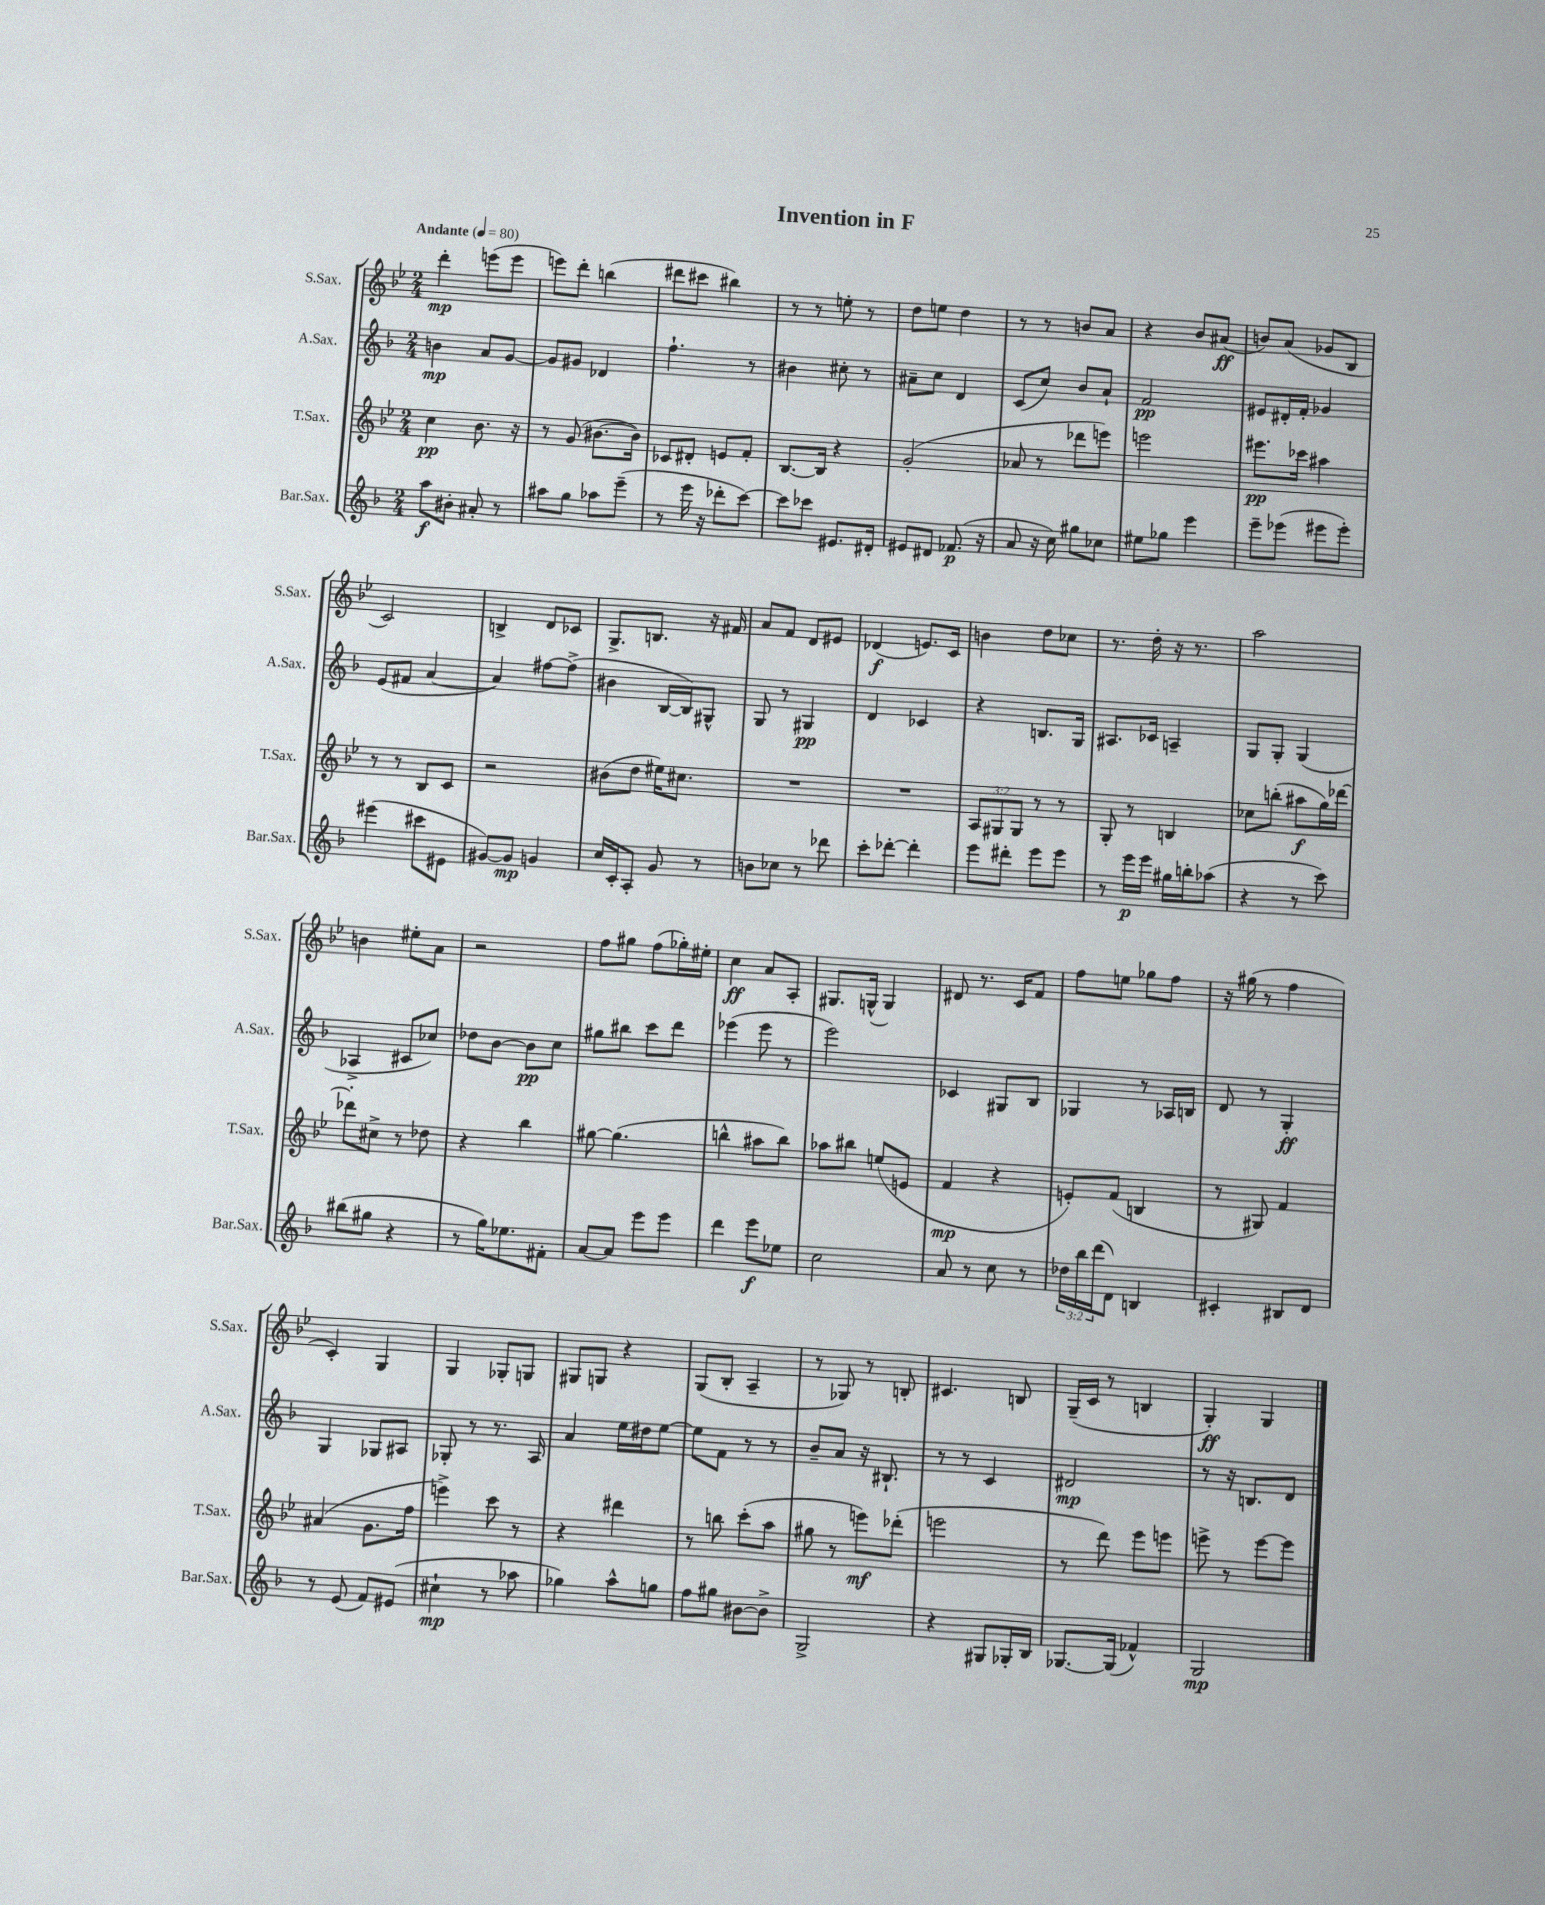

**kern	**dynam	**kern	**dynam	**kern	**dynam	**kern	**dynam
*part4	*part4	*part3	*part3	*part2	*part2	*part1	*part1
*staff4	*staff4	*staff3	*staff3	*staff2	*staff2	*staff1	*staff1
*I"Bar.Sax.	*	*I"T.Sax.	*	*I"A.Sax.	*	*I"S.Sax.	*
*I'Bar.Sax.	*	*I'T.Sax.	*	*I'A.Sax.	*	*I'S.Sax.	*
*clefG2	*	*clefG2	*	*clefG2	*	*clefG2	*
*k[b-]	*	*k[b-e-]	*	*k[b-]	*	*k[b-e-]	*
*M2/4	*	*M2/4	*	*M2/4	*	*M2/4	*
*MM80	*	*MM80	*	*MM80	*	*MM80	*
=1	=1	=1	=1	=1	=1	=1	=1
!	!	!	!	!	!	!LO:TX:a:B:t=Andante	!
8aa\L	f	4cc\	pp	4bn\	mp	4ddd'\	mp
8b#X'\J	.	.	.	.	.	.	.
8a#X'/	.	8.b-\	.	8a/L	.	(8eeen\L	.
8r	.	.	.	[8g/J	.	8eee\J	.
.	.	16r	.	.	.	.	.
=2	=2	=2	=2	=2	=2	=2	=2
8aa#X\L	.	8r	.	8g/L]	.	8eeen\L)	.
8gg\J	.	(8g/	.	8g#X/J	.	8ddd'\J	.
8aa-X\L	.	[8.b#X\L	.	4d-X/	.	(4bbn\	.
(8eee~\J	.	.	.	.	.	.	.
.	.	16b#\Jk])	.	.	.	.	.
=3	=3	=3	=3	=3	=3	=3	=3
8r	.	8c-X/L	.	4.ff`\	.	8ddd#X\L	.
16eee\	.	8d#X'/J	.	.	.	8ccc#X\J	.
16r	.	.	.	.	.	.	.
8ddd-X'\L	.	8en/L	.	.	.	4bb#X\)	.
[8ccc\J)	.	8f'/J	.	8r	.	.	.
=4	=4	=4	=4	=4	=4	=4	=4
8ccc\L]	.	[8.B-/L	.	4b#X\	.	8r	.
8ccc-X\J	.	.	.	.	.	8r	.
.	.	16B-/Jk]	.	.	.	.	.
8.e#X/L	.	4r	.	8cc#X'\	.	8een'\	.
.	.	.	.	8r	.	8r	.
16d#X'/Jk	.	.	.	.	.	.	.
=5	=5	=5	=5	=5	=5	=5	=5
8e#X/L	.	(2g'/	.	8a#X~\L	.	8dd\L	.
8d#X/J	.	.	.	8cc\J	.	8een\J	.
(8.f-X/	p	.	.	4d/	.	4dd\	.
16r	.	.	.	.	.	.	.
=6	=6	=6	=6	=6	=6	=6	=6
8a/	.	8a-X/	.	(8c/L	.	8r	.
16r	.	8r	.	8cc/J)	.	8r	.
16cc\)	.	.	.	.	.	.	.
8gg#X\L	.	8ddd-X\L	.	8b-/L	.	8bn/L	.
8cc-X\J	.	8eeen\J)	.	8a`/J	.	8a/J	.
=7	=7	=7	=7	=7	=7	=7	=7
8ee#X\L	.	2eeen\	.	2f/	pp	4r	.
8gg-X\J	.	.	.	.	.	.	.
4eee\	.	.	.	.	.	8b-/L	.
.	.	.	.	.	.	(8a#X/J	ff
=8	=8	=8	=8	=8	=8	=8	=8
8eee~\L	.	8.eee#X\L	pp	8e#X/L	.	8bn/L)	.
(8eee-X\J	.	.	.	16d#X'/L	.	(8a/J	.
.	.	16ccc-X\Jk	.	16f'/JJ	.	.	.
8eee#X\L	.	4aa#X\	.	4g-X/	.	8g-X/L	.
8eee#'\J)	.	.	.	.	.	8B-/J	.
!!LO:LB:g=z
=9	=9	=9	=9	=9	=9	=9	=9
(4eee#X\	.	8r	.	(8e/L	.	2c/)	.
.	.	8r	.	8f#X/J	.	.	.
8ccc#X\L	.	8B-/L	.	[4a/	.	.	.
8e#X\J	.	8c/J	.	.	.	.	.
=10	=10	=10	=10	=10	=10	=10	=10
[8g#X/L)	.	2r	.	4a/])	.	4Bn^/	.
8g#/J]	mp	.	.	.	.	.	.
4gn/	.	.	.	[8ff#X\L	.	8d/L	.
.	.	.	.	(8ff#^\J]	.	8c-X/J	.
=11	=11	=11	=11	=11	=11	=11	=11
16cc/LL	.	(8b#X\L	.	4b#X\	.	8.G^/L	.
16c'/J	.	.	.	.	.	.	.
8A'/J	.	8dd\J	.	.	.	.	.
.	.	.	.	.	.	8.Bn/J	.
8g/	.	16ee#X\KL)	.	[16B-/LL	.	.	.
.	.	8.cc#X\J	.	16B-/J])	.	.	.
8r	.	.	.	8G#X^^/J	.	16r	.
.	.	.	.	.	.	16f#X/	.
=12	=12	=12	=12	=12	=12	=12	=12
8bn\L	.	2r	.	8G/	.	8a/L	.
8cc-X\J	.	.	.	8r	.	8f/J	.
8r	.	.	.	4G#X/	pp	8d/L	.
8ddd-X\	.	.	.	.	.	8e#X/J	.
=13	=13	=13	=13	=13	=13	=13	=13
8ccc'\L	.	2r	.	4d/	.	(4d-X/	f
[8ddd-X'\J	.	.	.	.	.	.	.
4ddd-'\]	.	.	.	4c-X/	.	8.en/L)	.
.	.	.	.	.	.	16c/Jk	.
=14	=14	=14	=14	=14	=14	=14	=14
8eee\L	.	12A/L	.	4r	.	4bn\	.
.	.	12G#X/	.	.	.	.	.
8ddd#X'\J	.	.	.	.	.	.	.
.	.	12G#/J	.	.	.	.	.
8eee\L	.	8r	.	8.Bn/L	.	8dd\L	.
8eee\J	.	8r	.	.	.	8cc-X\J	.
.	.	.	.	16G/Jk	.	.	.
=15	=15	=15	=15	=15	=15	=15	=15
8r	.	8G'/	.	8.A#X/L	.	8.r	.
16eee\LL	p	8r	.	.	.	.	.
16eee\JJ	.	.	.	16c-X/Jk	.	16dd'\	.
16gg#X\LL	.	4Bn/	.	4An~/	.	16r	.
16bbn'\J	.	.	.	.	.	8.r	.
(8aa-X\J	.	.	.	.	.	.	.
=16	=16	=16	=16	=16	=16	=16	=16
4r	.	8cc-X\L	.	8G/L	.	2aa\	.
.	.	(8bbn'\J	.	8G'/J	.	.	.
8r	.	8aa#X\L	f	(4G/	.	.	.
8ccc\)	.	16gg\L)	.	.	.	.	.
.	.	[16ddd-X\JJ	.	.	.	.	.
!!LO:LB:g=z
=17	=17	=17	=17	=17	=17	=17	=17
(8bb#X\L	.	8ddd-X'\L]	.	4A-X^/	.	4bn\	.
8gg#X\J	.	8cc#X^\J	.	.	.	.	.
4r	.	8r	.	8c#X/L	.	8ee#X'\L	.
.	.	8dd-X\	.	8cc-X/J)	.	8a\J	.
=18	=18	=18	=18	=18	=18	=18	=18
8r	.	4r	.	8dd-X\L	.	2r	.
16gg\KL)	.	.	.	[8b-\J	.	.	.
8.ee-X\	.	.	.	.	.	.	.
.	.	4bb-\	.	8b-\L]	pp	.	.
8f#X'\J	.	.	.	8cc\J	.	.	.
=19	=19	=19	=19	=19	=19	=19	=19
[8a/L	.	[8gg#X\	.	8gg#X\L	.	8ff\L	.
8a/J]	.	(4.gg#\]	.	8bb#X\J	.	8gg#X\J	.
8eee\L	.	.	.	8ccc\L	.	(8ff\L	.
8eee\J	.	.	.	8ddd\J	.	16gg-X'\L)	.
.	.	.	.	.	.	16ee#X'\JJ	.
=20	=20	=20	=20	=20	=20	=20	=20
4ddd\	.	4bbn^^\	.	(4eee-X\	.	4cc\	ff
8eee\L	f	8aa#X\L	.	8eee-\	.	8a/L	.
8ee-X\J	.	8bb\J)	.	8r	.	8A'/J	.
=21	=21	=21	=21	=21	=21	=21	=21
2cc\	.	8aa-X\L	.	2eee\)	.	8.G#X/L	.
.	.	8bb#X\J	.	.	.	.	.
.	.	.	.	.	.	(16Gn^^/Jk	.
.	.	(8een/L	.	.	.	4G/)	.
.	.	8en/J	.	.	.	.	.
=22	=22	=22	=22	=22	=22	=22	=22
8a/	.	4f/	mp	4c-X/	.	8d#X/	.
8r	.	.	.	.	.	8.r	.
8cc\	.	4r	.	8G#X/L	.	.	.
.	.	.	.	.	.	16c/KL	.
8r	.	.	.	8B-/J	.	8f/J	.
=23	=23	=23	=23	=23	=23	=23	=23
24dd-X\LL	.	8en'/L)	.	4G-X/	.	8ff\L	.
24bb-\	.	.	.	.	.	.	.
(24ddd\J	.	.	.	.	.	.	.
8d\J)	.	(8f/J	.	.	.	8een\J	.
4Bn/	.	4Bn/	.	8r	.	8gg-X\L	.
.	.	.	.	16A-X/LL	.	8ff\J	.
.	.	.	.	16Bn/JJ	.	.	.
=24	=24	=24	=24	=24	=24	=24	=24
4c#X'/	.	8r	.	8d/	.	16r	.
.	.	.	.	.	.	(16gg#X\	.
.	.	8G#X/)	.	8r	.	8r	.
8B#X/L	.	4f/	.	4G'/	ff	4ff\	.
8d/J	.	.	.	.	.	.	.
!!LO:LB:g=z
=25	=25	=25	=25	=25	=25	=25	=25
8r	.	(4a#X/	.	4G/	.	4c'/)	.
(8e/	.	.	.	.	.	.	.
8f/L)	.	8.g\L	.	8G-X/L	.	4G/	.
(8e#X/J	.	.	.	8A#X/J	.	.	.
.	.	16ff\Jk	.	.	.	.	.
=26	=26	=26	=26	=26	=26	=26	=26
4cc#X`\	mp	4eeen^\)	.	8G-X'/	.	4G/	.
.	.	.	.	8r	.	.	.
8r	.	8ccc\	.	8.r	.	8G-X'/L	.
8aa-X\	.	8r	.	.	.	8Gn/J	.
.	.	.	.	16A/	.	.	.
=27	=27	=27	=27	=27	=27	=27	=27
4gg-X\)	.	4r	.	4a/	.	8G#X/L	.
.	.	.	.	.	.	8Gn/J	.
8aa^^\L	.	4ddd#X\	.	16ee\LL	.	4r	.
.	.	.	.	16dd#X\J	.	.	.
8ggn\J	.	.	.	[8ee\J	.	.	.
=28	=28	=28	=28	=28	=28	=28	=28
8ff\L	.	8r	.	8ee\L]	.	(8G/L	.
8gg#X\J	.	8bbn\	.	8f\J	.	8B-'/J	.
[8b#X\L	.	(8ccc'\L	.	8r	.	4A~/	.
8b#^\J]	.	8aa\J	.	8r	.	.	.
=29	=29	=29	=29	=29	=29	=29	=29
2G^/	.	8gg#X\	.	8b-~/L	.	8r	.
.	.	8r	.	8a/J	.	8G-X/)	.
.	.	8eeen\L)	mf	16r	.	8r	.
.	.	.	.	8.B#X`/	.	.	.
.	.	(8ddd-X'\J	.	.	.	8Bn'/	.
=30	=30	=30	=30	=30	=30	=30	=30
4r	.	2eeen\	.	8r	.	4.c#X/	.
.	.	.	.	8r	.	.	.
8G#X/L	.	.	.	4c/	.	.	.
16G-X'/L	.	.	.	.	.	8Bn/	.
16B-/JJ	.	.	.	.	.	.	.
=31	=31	=31	=31	=31	=31	=31	=31
[8.G-X/L	.	8r	.	2d#X/	mp	(16G~/LL	.
.	.	.	.	.	.	16c/JJ	.
.	.	8ddd\)	.	.	.	8r	.
(16G-/Jk]	.	.	.	.	.	.	.
4f-X^^/)	.	8eee-\L	.	.	.	4Bn/	.
.	.	8eeen\J	.	.	.	.	.
=32	=32	=32	=32	=32	=32	=32	=32
2G/	mp	8eeen^\	.	8r	.	4G'/)	ff
.	.	8r	.	16r	.	.	.
.	.	.	.	8.Bn/L	.	.	.
.	.	[8eee\L	.	.	.	4G/	.
.	.	8eee\J]	.	8d/J	.	.	.
==	==	==	==	==	==	==	==
*-	*-	*-	*-	*-	*-	*-	*-
